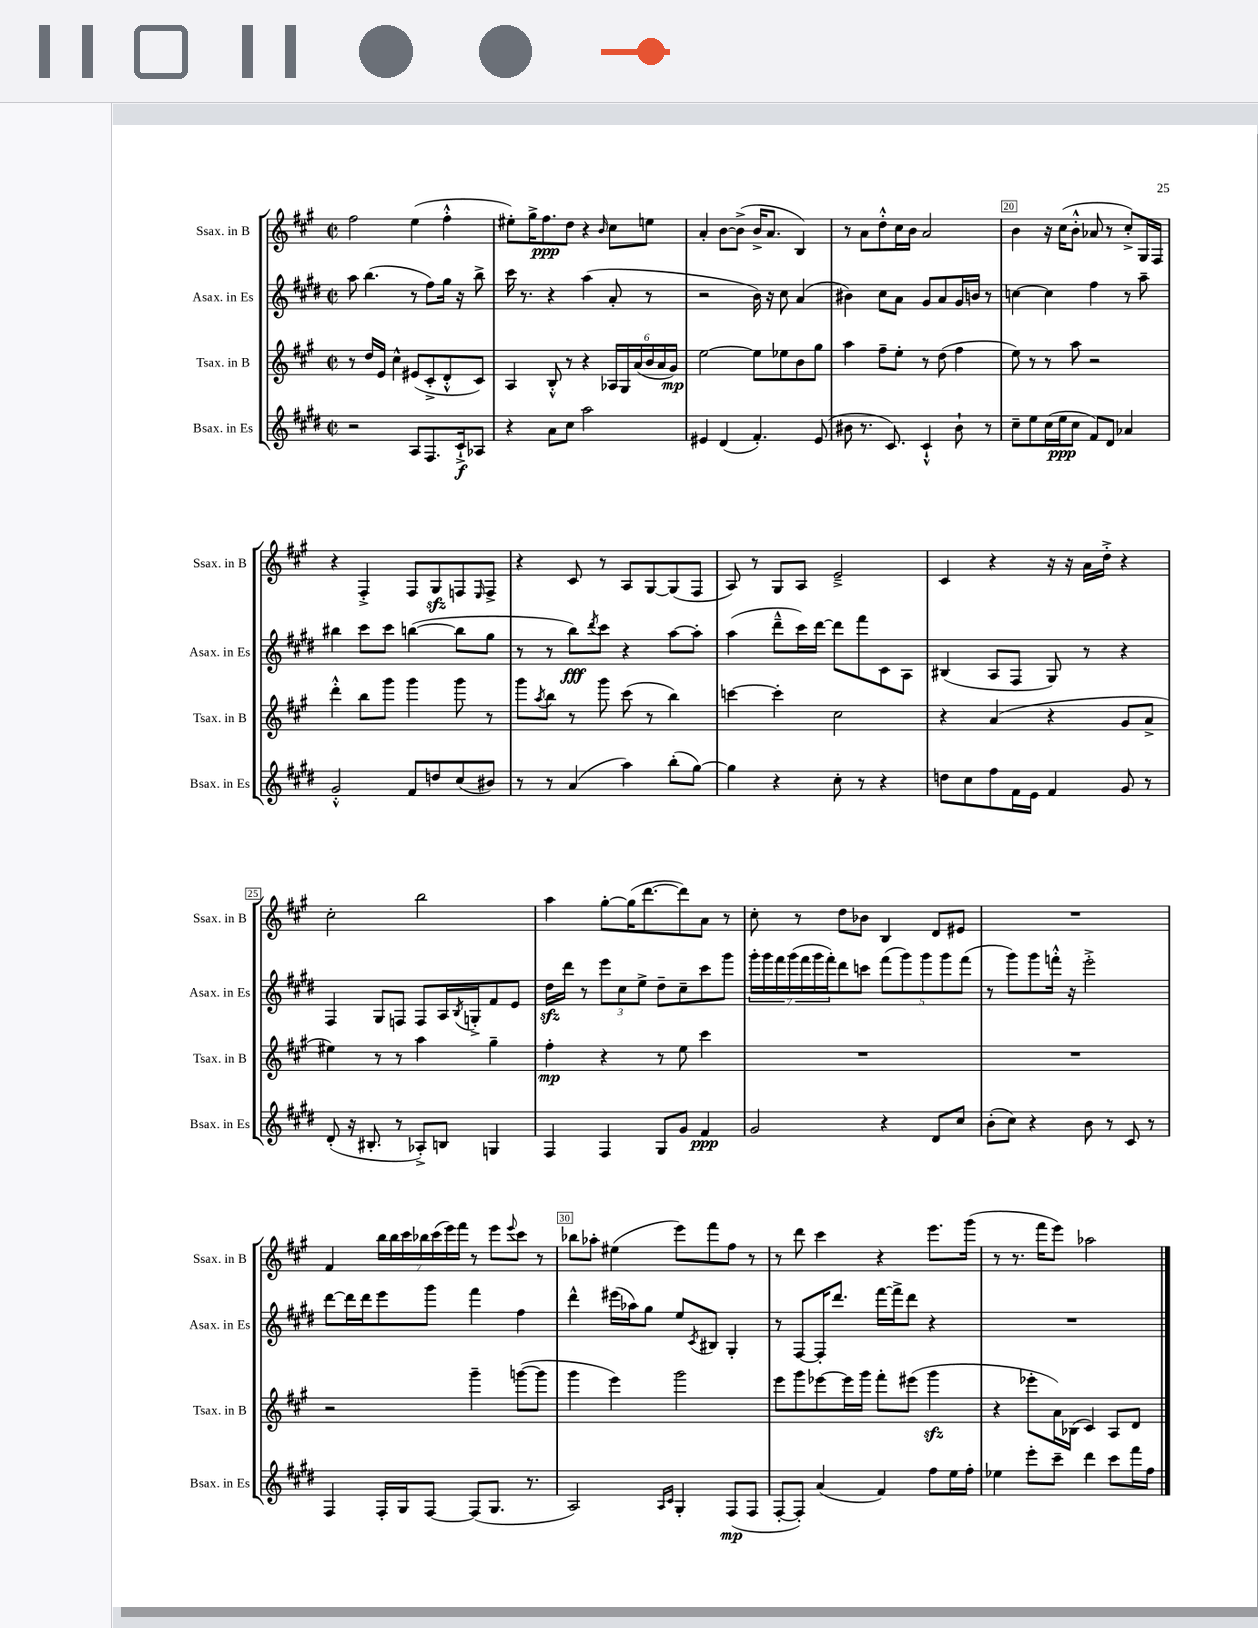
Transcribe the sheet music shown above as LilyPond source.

<<
\new StaffGroup <<
\new Staff = "s0" \with { instrumentName = "Ssax. in B" shortInstrumentName = "Ssax. in B" } {
    \clef treble \key a \major \defaultTimeSignature \time 2/2
    fis''2 e''4( fis''4-.-^ |
    eis''8-.) gis''16-> fis''8.\ppp d''8 r4 \grace { b'16 } cis''8 e''8 |
    a'4-. b'8~ b'8->( b'16-> a'8. b4) |
    r8 a'8 d''8-.-^ cis''16 b'16 a'2 |
    b'4 r16 cis''16( b'8-.-^ aes'8 r8 cis''8-.->) gis16 fis16 |
    r4 fis4-.-> fis8 gis8\sfz f8 \grace { e16 } f8-> |
    r4 cis'8 r8 a8 gis8~ gis8( fis8 |
    a8) r8 gis8 a8 e'2---> |
    cis'4 r4 r16 r16 a'16 d''16-.-> r4 |
    cis''2-. b''2 |
    a''4 gis''8~-. gis''16( d'''8.~ d'''8) a'8 r8 |
    cis''8-. r8 d''8 bes'8 b4 d'8 eis'8 |
    R1 |
    fis'4 \tuplet 7/4 { b''16 b''16 cis'''16 bes''16 cis'''16( e'''16) fis'''16 } r8 e'''8 \appoggiatura { e'''8 } cis'''8 r8 |
    bes''8 aes''8-. eis''4( e'''8) fis'''8 fis''8 r8 |
    r8 d'''8 cis'''4 r4 e'''8. gis'''16( |
    r8 r8. fis'''16 e'''8) aes''2 \bar "|." |
}
\new Staff = "s1" \with { instrumentName = "Asax. in Es" shortInstrumentName = "Asax. in Es" } {
    \clef treble \key e \major \defaultTimeSignature \time 2/2
    a''8 b''4.( r8 fis''8) gis''16 r16 b''8-> |
    cis'''16 r8. r4 a''4( a'8-. r8 |
    r2 b'16) r16 cis''8 a'4( |
    bis'4) cis''8 a'8 gis'8 a'8 gis'16 b'16 r8 |
    c''4~ c''4 fis''4 r8 a''8-- |
    bis''4 cis'''8 cis'''8 b''4~( b''8 gis''8 |
    r8 r8 b''8\fff) \acciaccatura { dis'''8 } cis'''8 r4 a''8~ a''8-. |
    a''4( dis'''8---^ cis'''16) dis'''16~ dis'''8 fis'''8 cis'8 a8 |
    bis4( a8 fis8 gis8) r8 r4 |
    fis4 gis8 f8 f8 a16 \acciaccatura { b8 } g16-.-> fis'8 e'8 |
    dis''16\sfz dis'''16 r8 \tuplet 3/2 { e'''8 cis''8 e''8-> } dis''8-- cis''8-- cis'''8 gis'''8 |
    \tuplet 7/4 { gis'''16-. gis'''16 fis'''16 gis'''16( fis'''16 gis'''16 fis'''16-.) } dis'''8 c'''8 \tuplet 5/4 { fis'''8( gis'''8) gis'''8 gis'''8 fis'''8( } |
    r8 gis'''8) gis'''8 f'''16-.-^ r16 e'''2-.-> |
    dis'''8~ dis'''16 dis'''16 e'''8 gis'''8 fis'''4 fis''4 |
    dis'''4-^ eis'''16( aes''16) gis''8 e''8 \acciaccatura { cis'8 } bis8 gis4-. |
    r8 fis8~ fis16-. dis'''8. fis'''16~ fis'''16-> dis'''8 r4 |
    R1 \bar "|." |
}
\new Staff = "s2" \with { instrumentName = "Tsax. in B" shortInstrumentName = "Tsax. in B" } {
    \clef treble \key a \major \defaultTimeSignature \time 2/2
    r8 d''16 e'16 cis''4-^ eis'8( cis'8-.-> d'8-.-^ cis'8) |
    a4 b8-.-^ r8 r4 \tuplet 6/4 { aes16 gis16 a'16( b'16 a'16 gis'16\mp) } |
    e''2~ e''8 ees''8 b'8 gis''8 |
    a''4 fis''8-- e''8-. r8 d''8( fis''4 |
    e''8) r8 r8 a''8 r2 |
    d'''4-.-^ b''8 gis'''8 gis'''4 gis'''8 r8 |
    gis'''8 \acciaccatura { a''8 } b''8 r8 gis'''8 cis'''8( r8 b''4) |
    c'''4~ c'''4-. cis''2 |
    r4 a'4( r4 gis'8 a'8-> |
    eis''4) r8 r8 a''4 gis''4-- |
    fis''4-.\mp r4 r8 e''8 cis'''4 |
    R1 |
    R1 |
    r2 gis'''4-- g'''8~( g'''8 |
    gis'''4 e'''4) gis'''2 |
    e'''8 gis'''8 ees'''8~ ees'''16 gis'''16 fis'''8-. eis'''8( gis'''4\sfz |
    r4 ees'''8-. a'16) bes16( cis'4) a8 d'8 \bar "|." |
}
\new Staff = "s3" \with { instrumentName = "Bsax. in Es" shortInstrumentName = "Bsax. in Es" } {
    \clef treble \key e \major \defaultTimeSignature \time 2/2
    r2 a8 fis8. cis'16-!->\f aes8 |
    r4 a'8 cis''8 a''2 |
    eis'4 dis'4( fis'4.-.) eis'8( |
    bis'8 r8. cis'8.) cis'4-!-^ bis'8-! r8 |
    cis''8-- e''8 cis''16( e''16\ppp cis''8 fis'8) dis'8 aes'4 |
    gis'2-.-^ fis'8 d''8 cis''8( bis'8) |
    r8 r8 a'4( a''4) b''8-.( gis''8~) |
    gis''4 r4 cis''8-. r8 r4 |
    d''8 cis''8 fis''8 fis'16 e'16 fis'4 gis'8 r8 |
    dis'8-.( r16 bis8.-. r8 aes8-.->) b8 g4 |
    fis4 fis4 gis8 gis'8 fis'4\ppp |
    gis'2 r4 dis'8 cis''8 |
    b'8-.( cis''8) r4 b'8 r8 cis'8 r8 |
    fis4 fis16-. gis16 fis8~ fis8( gis8. r8. |
    a2) \grace { a16 cis'16 } gis4-. fis8\mp( fis8 |
    fis8~-. fis8-.) a'4( fis'4) fis''8 e''16 fis''16-. |
    ees''4 e'''8-. cis'''8-- dis'''4 cis'''8 fis'''16 fis''16 \bar "|." |
}
>>
>>
\layout { \context { \Score currentBarNumber = #16 \override BarNumber.break-visibility = ##(#f #t #t) barNumberVisibility = #(every-nth-bar-number-visible 5) \override BarNumber.stencil = #(make-stencil-boxer 0.1 0.3 ly:text-interface::print) } }
